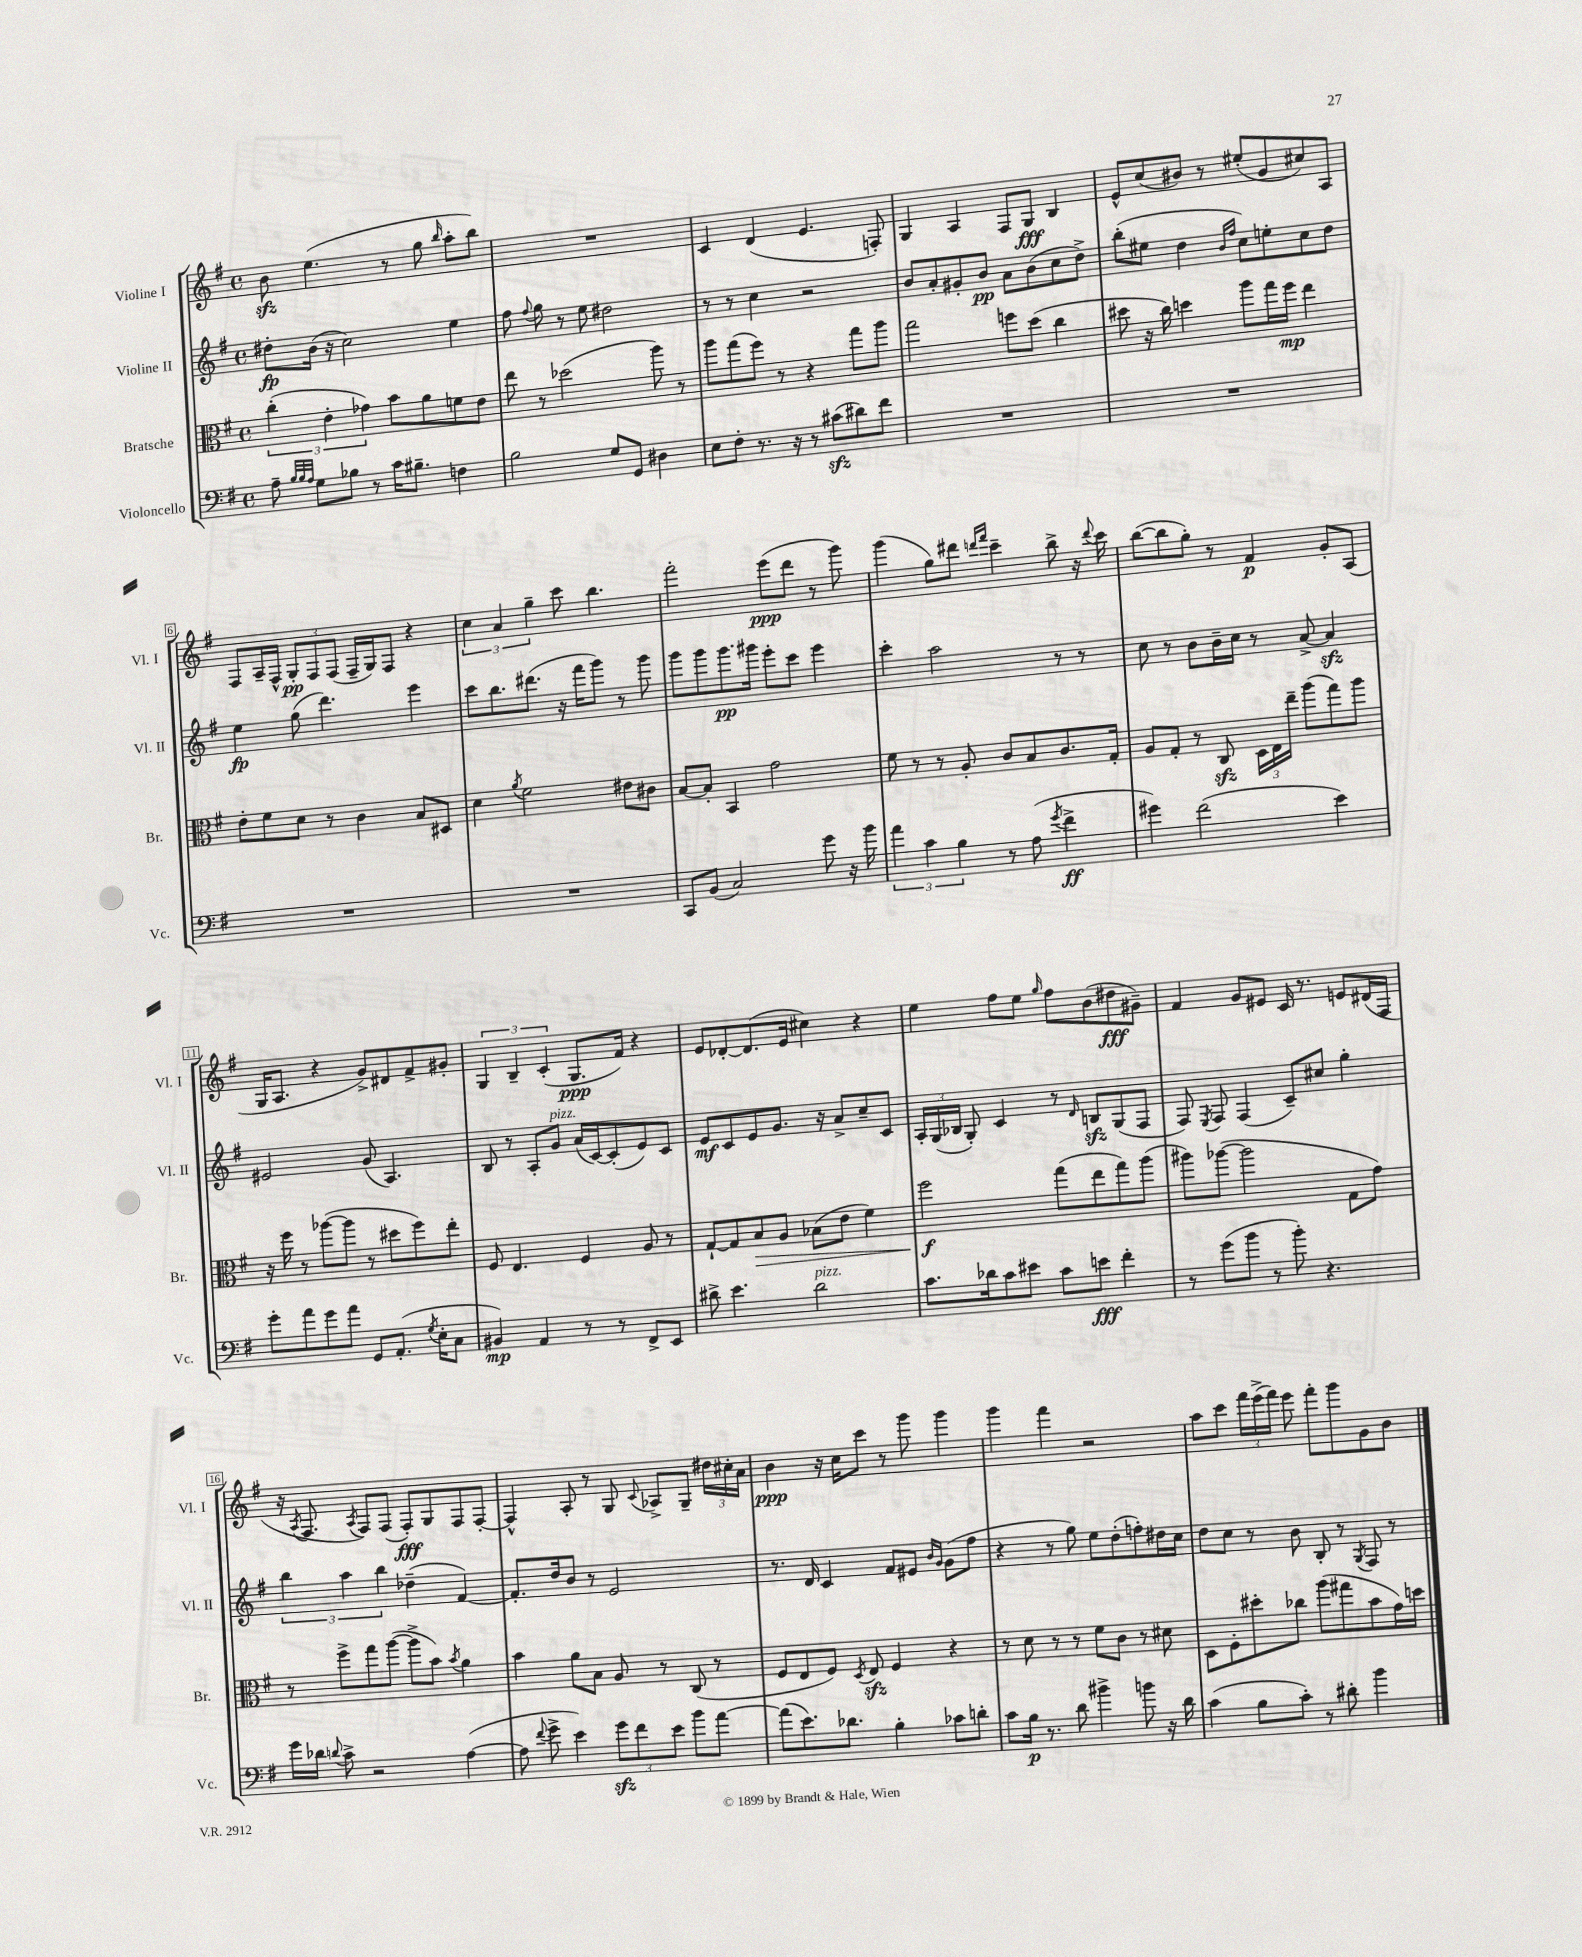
<<
\new StaffGroup <<
\new Staff = "s0" \with { instrumentName = "Violine I" shortInstrumentName = "Vl. I" } {
    \clef treble \key g \major \defaultTimeSignature \time 4/4
    \autoBeamOff b'8\sfz e''4.( r8 g''8 \grace { b''16 } a''8[-. b''8]) |
    R1 |
    c'4 d'4( e'4. f8-.) |
    g4 a4 fis8[ g8]\fff b4 |
    e'8[-^ c''8( bis'8]) r8 eis''8[-.( g'8 cis''8) a8] |
    fis8[ a16-- fis16]-^ \tuplet 3/2 { g8[-.\pp fis8 fis8]( } fis16[-- g16) fis8] r4 |
    \tuplet 3/2 { c''4 a'4 g''4-- } c'''8 b''4. |
    fis'''2-. e'''8[\ppp( d'''8] r8 g'''8) |
    g'''4( g''8[) dis'''8] \grace { d'''16[ fis'''16] } c'''4-- b''8-> r16 \appoggiatura { d'''8 } c'''16 |
    b''8[~( b''8 g''8]-.) r8 fis'4\p g'8[-. a8]( |
    g16[ a8.] r4 g'8[->) dis'8 fis'8-> gis'8]-. |
    \tuplet 3/2 { g4 b4-- c'4-.( } g8.[\ppp fis'16]) r4 |
    e'8[ des'8~-. des'8.( e'16] cis''4) r4 |
    e''4 fis''8[ e''8] \grace { g''16 } fis''8[ b'8( dis''8\fff gis'8]--) |
    fis'4 g'8[ eis'8] c'16 r8. e'8[ dis'16( fis16] |
    r16 \acciaccatura { a8 } fis8. \acciaccatura { a8 } fis8[) fis8]( fis8[-.\fff) g8 fis8 fis8]~-. |
    fis4-^ a8-. r8 g8 \appoggiatura { c'8 } aes8[-> g8]-- \tuplet 3/2 { dis''16[ cis''16-. a'16] } |
    b'4\ppp r16 c''16[ c'''8] r8 g'''8 g'''4 |
    g'''4 fis'''4 r2 |
    a''8[ c'''8] \tuplet 3/2 { fis'''16[ e'''16->( fis'''16]) } e'''8 fis'''8[-. g'''8 g'8 b'8] \bar "|." |
}
\new Staff = "s1" \with { instrumentName = "Violine II" shortInstrumentName = "Vl. II" } {
    \clef treble \key g \major \defaultTimeSignature \time 4/4
    \autoBeamOff dis''8[-.\fp b'16]( r16 c''2) e''4 |
    fis''8 \appoggiatura { fis''8 } g''8 r8 e''8 dis''2 |
    r8 r8 c''4 r2 |
    b'8[ a'8-. gis'8-. b'8]\pp a'8[ b'8( c''8 d''8]->) |
    b''8[-.( eis''8] d''4 \grace { b'16[ fis''16] } c''8[) e''8-. c''8 d''8] |
    e''4\fp g''8( d'''4.) e'''4 |
    c'''8[ b''8. dis'''8.]( r16 fis'''16[ g'''8]) r8 g'''8 |
    g'''8[ g'''8 g'''8.\pp gis'''16] e'''8[-. c'''8] e'''4 |
    c'''4-. a''2 r8 r8 |
    c''8 r8 b'8[ b'16-- c''16] r8 a'8~-> a'4\sfz |
    eis'2 g'8( a4.) |
    b8 r8 a8[-. g'8]^\markup { \italic "pizz." } a'16[( c'16~) c'8-.( e'8) c'8] |
    e'8[\mf c'8 e'8 g'8.] r16 a'8[-> c''8-- c'8] |
    \tuplet 3/2 { a16[-. g16( bes16] } g8-.) c'4 r8 \grace { d'16 } b8[\sfz g8( fis8] |
    fis8) \acciaccatura { e8 } fis8 fis4( c'8[--) cis''8] g''4-. |
    \tuplet 3/2 { b''4 a''4 b''4 } des''4--( fis'4~) |
    fis'8.[-. d''16 b'8] r8 e'2 |
    r8. d'16 c'4 fis'8[ eis'8] \grace { b'16[ g'16] } g'8[( fis''8] |
    r4 r8 g''8) e''8[ d''8-.( f''8-.) dis''16 c''16] |
    d''8[ c''8] r8 b'8 b8-. r8 \acciaccatura { g8 } fis8 r8 \bar "|." |
}
\new Staff = "s2" \with { instrumentName = "Bratsche" shortInstrumentName = "Br." } {
    \clef alto \key g \major \defaultTimeSignature \time 4/4
    \autoBeamOff \tuplet 3/2 { c''4-.( e'4-. ges'4) } b'8[ a'8 f'8 e'8] |
    e''8 r8 des''2( a''8) r8 |
    a''8[ g''8( fis''8]) r8 r4 g''8[ a''8] |
    g''2 f''8[ d''8]( c''4 |
    dis''8 r16 c''16) d''4 a''8[ g''16 fis''16]\mp e''4 |
    e'8[-. fis'8 d'8] r8 c'4 b8[ dis8] |
    d'4 \acciaccatura { a'8 } fis'2 eis'8[ cis'8] |
    b8[~ b8]-. b,4 g'2 |
    fis'8 r8 r8 a8-. c'8[ b8 c'8. g16]-. |
    a8[ g8]-. r8 c8\sfz \tuplet 3/2 { d16[ e16 e''16]-- } a''8[( g''8) a''8] |
    r16 fis''16 r8 aes''8[~( aes''8] r8 dis''8[ fis''8) e''8]-. |
    fis8 e4. fis4 a8 r8 |
    g8[~-! g8 b8\> a8] bes8[( e'8] fis'4) |
    fis''2\f\! g''8[( e''8 g''8) a''8]( |
    ais''8[) aes''8]~( aes''2 g8[ g'8]) |
    r8 fis''8[-> g''8 a''8]~( a''8[-> b'8]) \acciaccatura { b'8 } a'4 |
    b'4 a'8[ b8] a8 r8 c8( r8 |
    fis8[ e8 fis8]) \acciaccatura { d8 } e8\sfz fis4 r4 |
    r8 d'8 r8 r8 fis'8[ c'8] r8 dis'8 |
    d8[ fis8-. dis''8-. ces''8] a''8[( gis''8 b'8 g'16) d''16] \bar "|." |
}
\new Staff = "s3" \with { instrumentName = "Violoncello" shortInstrumentName = "Vc." } {
    \clef bass \key g \major \defaultTimeSignature \time 4/4
    \autoBeamOff a8-- \grace { b32[ b32 a32] } g8[ bes8] r8 c'16[ bis8.]-- f4 |
    b2 g8[ g,8] dis4 |
    e8[ fis8]-. r8. r16 r8 cis'8[\sfz( dis'8) fis'8] |
    R1 |
    R1 |
    R1 |
    R1 |
    c,8[ b,8]( c2) g'8 r16 b'16 |
    \tuplet 3/2 { a'4 c'4 b4 } r8 a8( \acciaccatura { g'8 } fis'4->\ff |
    gis'4) fis'2( e'4) |
    g'8[-. a'8 g'8 a'8] g,8[ a,8.]-.( \acciaccatura { g8 } e16[-. c8] |
    bis,4\mp) a,4 r8 r8 fis,8[-> e,8] |
    dis'8-> e'4. dis'2^\markup { \italic "pizz." } |
    c'8.[ des'16 c'8 eis'8] c'8[ e'8]\fff fis'4-. |
    r8 g'8[( b'8] r8 b'8-.) r4. |
    g'16[ des'16] \appoggiatura { d'8 } c'8-> r2 a4~( |
    a8 \appoggiatura { fis'8 } g'8-> e'4) \tuplet 3/2 { g'8[\sfz fis'8 e'8] } b'8[ a'8]~ |
    a'8[( e'8.) des'8.] b4-. ces'8[ d'8]-. |
    c'8[ b16]\p r8. d'8 bis'4-> b'8 r16 d'16 |
    c'4( b8[ c'8]-.) r8 dis'8-. b'4 \bar "|." |
}
>>
>>
\layout { \context { \Score \override BarNumber.stencil = #(make-stencil-boxer 0.1 0.3 ly:text-interface::print) } }
